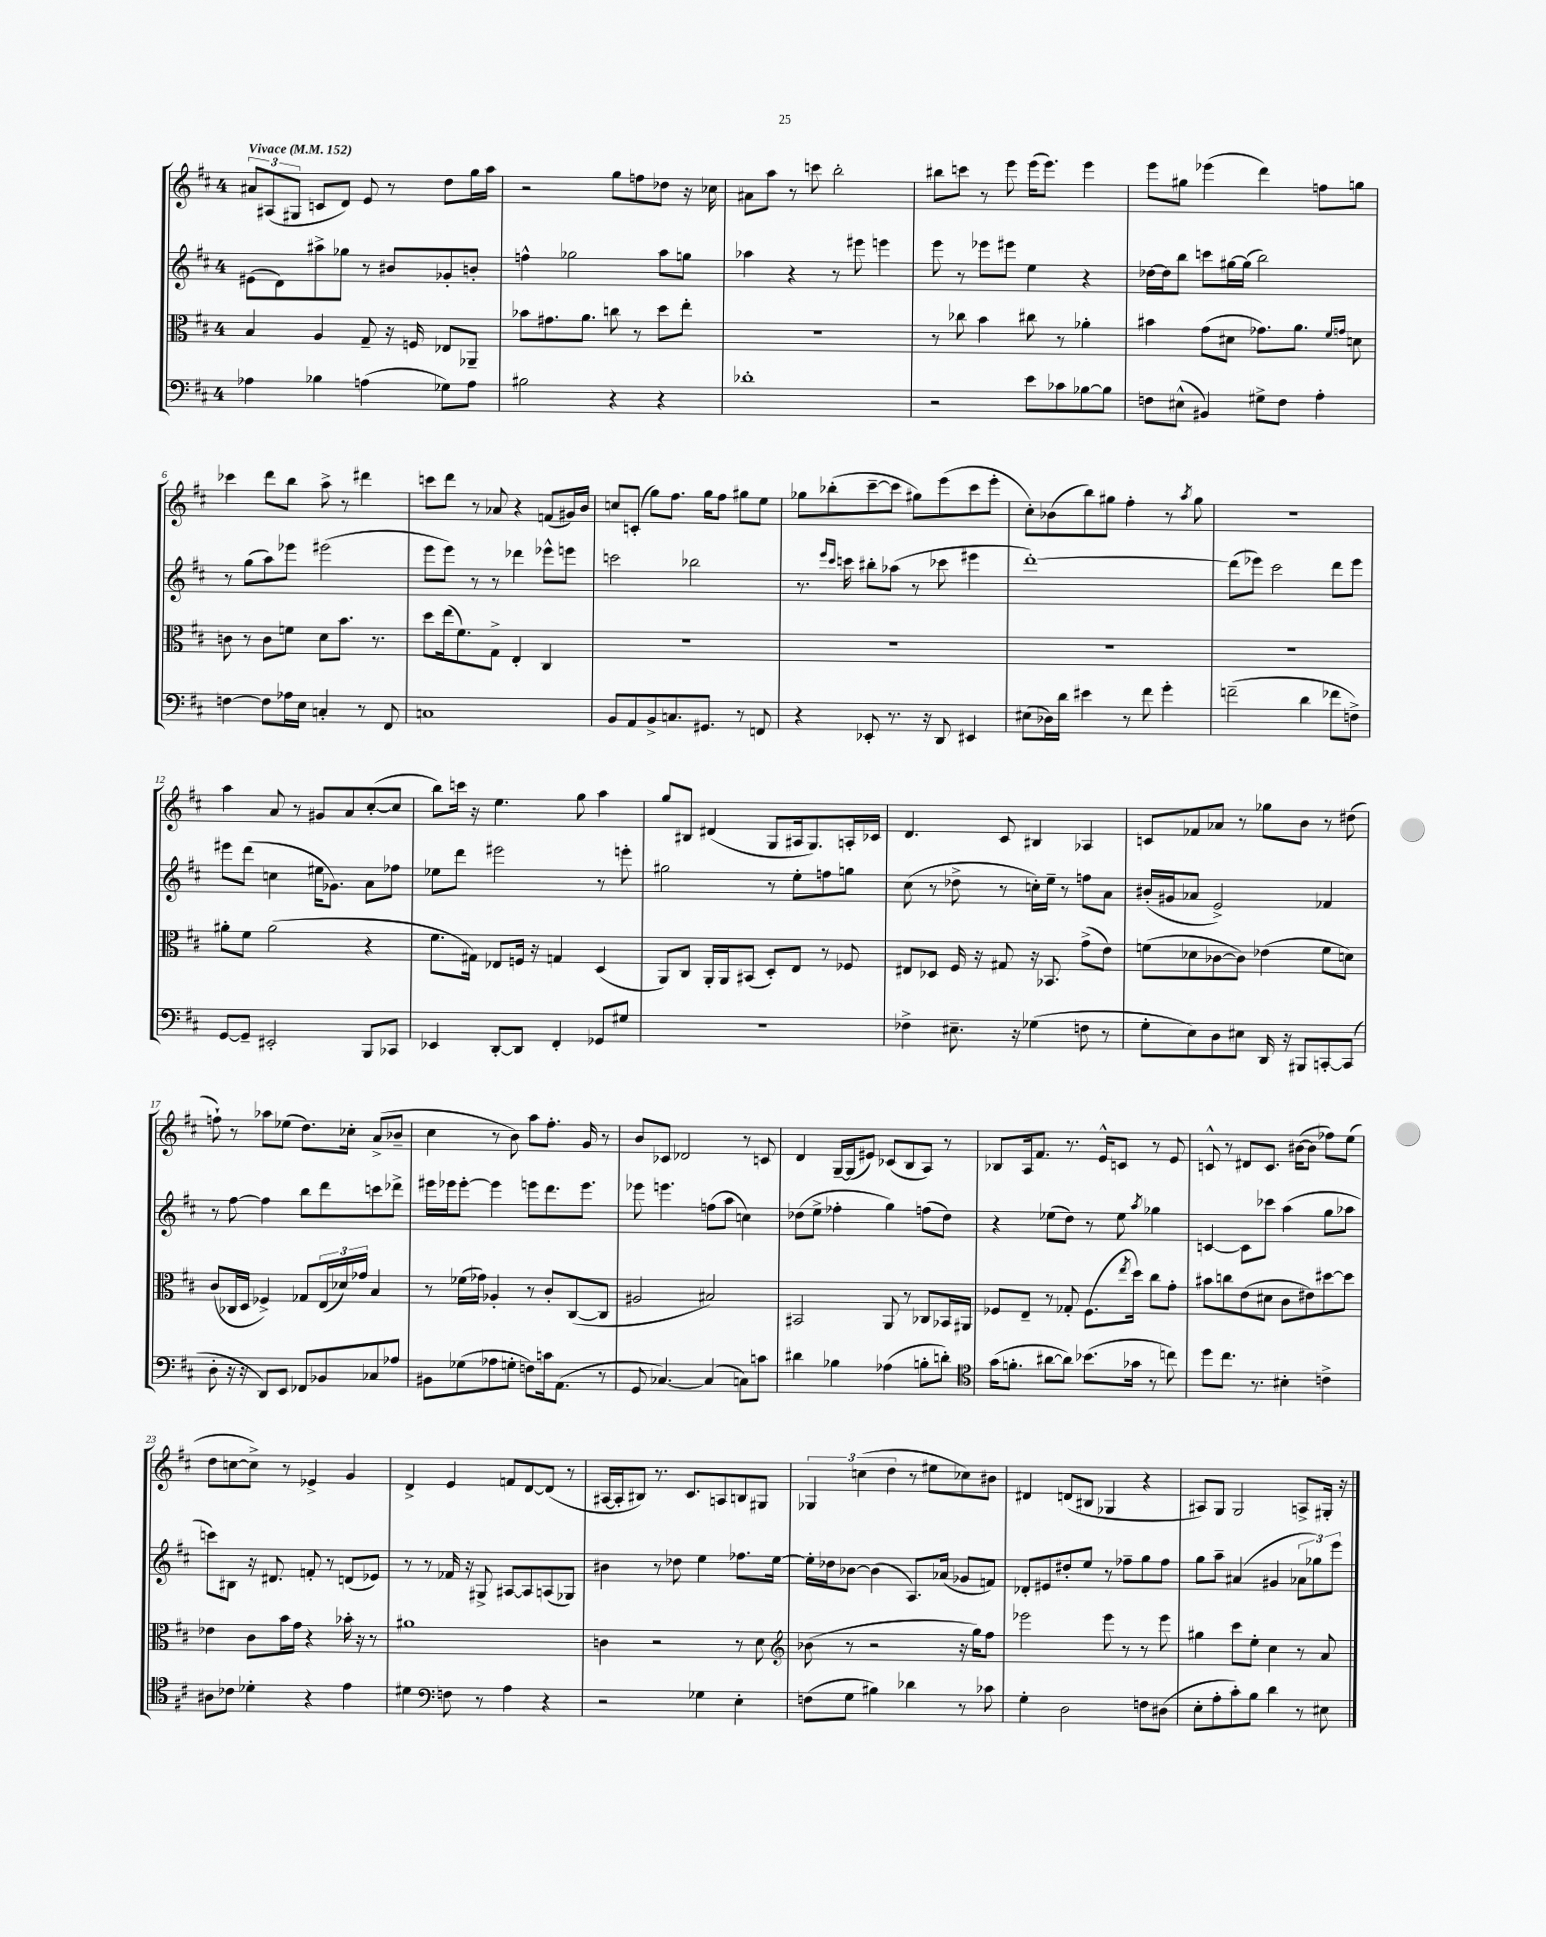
<<
\new StaffGroup <<
\new Staff = "s0" {
    \clef treble \key d \major \once \override Staff.TimeSignature.style = #'single-digit \time 4/4 \tempo "Vivace" 4 = 152
    \tuplet 3/2 { ais'8 ais8( gis8 } c'8 d'8) e'8 r8 d''8 g''16 a''16 |
    r2 g''8 f''8 des''8 r16 ces''16 |
    ais'8 a''8 r8 c'''8 b''2-. |
    bis''8 c'''8 r8 e'''8 e'''16( e'''8.) e'''4 |
    e'''8 gis''8 ees'''4( d'''4) f''8 g''8 |
    ces'''4 d'''8 b''8 a''8-> r8 dis'''4 |
    c'''8 d'''8 r8 aes'8 r4 f'8( gis'16) b'16 |
    c''8 c'8-.( g''8) fis''8. g''16 fis''8 gis''8 e''8 |
    ges''8 bes''8-.( cis'''8~-- cis'''8 gis''8) e'''8( cis'''8 e'''8-. |
    cis''8-.) bes'8( b''8) gis''8 fis''4-. r8 \acciaccatura { a''8 } gis''8 |
    R1 |
    a''4 a'8 r8 gis'8 a'8 cis''8~-.( cis''8 |
    b''8) c'''16 r16 e''4. g''8 a''4 |
    g''8 bis8 dis'4( g8 ais16 g8.) a16-. ces'16 |
    d'4. cis'8 bis4 aes4 |
    c'8 fes'8 aes'8 r8 ges''8 b'8 r8 dis''8( |
    f''8-!) r8 aes''8 ees''8( d''8.) ces''16-. a'8->( bes'8-- |
    cis''4 r8 b'8) a''8 fis''8.-. g'16 r8 |
    b'8 ces'8 des'2 r8 c'8 |
    d'4 g16~-- g16( eis'8) ces'8( b8 a8) r8 |
    bes8 a16 fis'8. r8. e'16-^ c'8 r8 e'8 |
    c'8-^ r8 dis'8 c'8. bis'16~( bis'8 fes''8) e''8( |
    d''8 c''8~ c''8->) r8 ees'4-> g'4 |
    d'4-> e'4 f'8 d'8~ d'8( r8 |
    ais16~ ais16-. bis8) r8. cis'8. a8 b8 gis8 |
    \tuplet 3/2 { ges4 c''4( d''4 } r8 eis''8 ces''8) bis'8 |
    dis'4 d'8( bis8 ges4 r4 |
    ais8) g8 g2 a8-> gis16-. r16 \bar "|." |
}
\new Staff = "s1" {
    \clef treble \key d \major \once \override Staff.TimeSignature.style = #'single-digit \time 4/4
    eis'8( d'8) ais''8-> ges''8 r8 bis'8 ges'8-. b'8-. |
    f''4-^ ges''2 a''8 g''8 |
    aes''4 r4 r8 eis'''8 e'''4 |
    e'''8 r8 ees'''8 eis'''8 e''4 r4 |
    des''16~ des''16 b''8 c'''8 gis''16~ gis''16( b''2) |
    r8 g''8( a''8) ees'''8 eis'''2( |
    e'''8 e'''8) r8 r8 des'''4 ees'''8-^ e'''8 |
    c'''2 bes''2 |
    r8. \grace { e'''16 cis'''16 } c'''16 bis''8-. aes''8( r8 ces'''8 eis'''4 |
    d'''1~-.) |
    d'''8( ees'''8) cis'''2 d'''8 ees'''8 |
    eis'''8 d'''8( c''4 eis''16 ges'8.) a'8 fes''8 |
    ees''8 d'''8 eis'''2 r8 e'''8-. |
    gis''2 r8 e''8-. f''8 g''8 |
    cis''8( r8 des''8-> r8 c''16-.) e''16-- r8 f''8 a'8 |
    bis'16-.( gis'16 aes'8 e'2->) fes'4 |
    r8 fis''8~ fis''4 b''8 d'''8 c'''8 des'''8-> |
    eis'''16 ees'''16 ees'''8~-. ees'''4 e'''8 d'''8. e'''8. |
    ees'''8 e'''4. f''8( a''8 c''4) |
    des''8( e''8-> fes''4-. g''4) f''8( des''8) |
    r4 ees''8( d''8) r8 ees''8 \acciaccatura { a''8 } ges''4 |
    c'4~ c'8 ces'''8 a''4( g''8 aes''8 |
    c'''8) bis8 r16 dis'8. f'8-. r8 d'8( ees'8) |
    r8 r8 fes'16 r16 gis8-> ais8~ ais8 a8( ges8) |
    bis'4 r8 des''8 e''4 fes''8. e''16~ |
    e''16-. des''16 bes'8~ bes'4( a8.) aes'16( ges'8 f'8) |
    des'8-. eis'8 dis''8-. e''8 r8 fes''8-- g''8 fes''8 |
    g''8 a''8-- ais'4( gis'4 \tuplet 3/2 { aes'8 ges''8) e'''8 } \bar "|." |
}
\new Staff = "s2" {
    \clef alto \key d \major \once \override Staff.TimeSignature.style = #'single-digit \time 4/4
    b4 a4 g8-- r16 f16 ees8 aes,8-- |
    bes'8 gis'8. a'8. c''8 r8 d''8 e''8-. |
    R1 |
    r8 ces''8 b'4 cis''8 r8 aes'4-. |
    bis'4 g'8( dis'8 ges'8.) a'8. \grace { fis'16 g'16 } d'8 |
    c'8 r8 c'8 f'8 d'8 b'8. r8. |
    d''8 e''16( fis'8.) g8-> e4-. cis4 |
    R1 |
    R1 |
    R1 |
    R1 |
    ais'8-. fis'8 ais'2( r4 |
    fis'8. gis16) ees8 f16 r16 g4 d4( |
    a,8) cis8 a,16-. a,16 bis,8( d8-.) e8 r8 fes8 |
    eis8 des8 fis16 r16 gis8 r16 bes,8. g'8->( e'8) |
    f'8( des'8 ces'8~ ces'8) ees'4( f'8 d'8) |
    cis'8( ces16 d16 fes4->) ges8 \tuplet 3/2 { e16( des'16) ges'16 } b4 |
    r8 fes'16( ges'16) aes4-. r8 cis'8-. cis8~( cis8 |
    ais2 bis2) |
    bis,2 a,8 r8 ces8 bes,16 ais,16 |
    fes8 e8-- r8 ges8-. fes8.( \acciaccatura { e''8 } d''16) cis''8 g'8-. |
    bis'8 c''8 e'8( dis'8 cis'8 eis'8) dis''8~ dis''8 |
    ees'4 cis'8 b'16 g'16 r4 bes'16-. r16 r8 |
    ais'1 |
    c'4 r2 r8 d'8 |
    \clef treble bes'8( r8 r2 r16 g''16) fis''8 |
    ees'''2 ees'''8 r8 r8 ees'''8 |
    gis''4 cis'''8 e''8-. cis''4 r8 a'8 \bar "|." |
}
\new Staff = "s3" {
    \clef bass \key d \major \once \override Staff.TimeSignature.style = #'single-digit \time 4/4
    aes4 bes4 a4( ges8) a8 |
    bis2 r4 r4 |
    des'1-. |
    r2 e'8 ces'8 bes8~ bes8 |
    f8 eis8-^( bis,4) gis8-> f8 a4-. |
    f4~ f8 aes16 e16 c4-. r8 fis,8 |
    c1 |
    b,8 a,8 b,8-> c8. gis,8. r8 f,8 |
    r4 ees,8-. r8. r16 d,8 eis,4 |
    eis8( des16) d'16 eis'4 r8 fis'8 g'4-. |
    f'2--( d'4 fes'8 f8->) |
    g,8~ g,8-- eis,2-. b,,8 ces,8 |
    ees,4 d,8~-. d,8 fis,4-. ges,8 gis8 |
    R1 |
    fes4-> eis8.-- r16 ges4( f8 r8 |
    g8-. e8) d8 eis8 d,16 r16 bis,,8 c,8~-. c,8( |
    d8-. r16 r16 d,8) e,8 fes,8 bes,8 ces8 aes8 |
    bis,8 ges8( aes8 g8-. f8) c'16 a,8.( r8 |
    g,8 ces4.~) ces4( c8) c'8 |
    dis'4 bes4 aes4( b8-. d'8-.) |
    \clef tenor g'16( f'8.-. ais'8~ ais'8) bes'8.( ges'16 r8 c''8) |
    d''8 cis''8. r8. bis4-. c'4-> |
    ais8 ces'8 des'4-. r4 e'4 |
    dis'4 \clef bass f8 r8 a4 r4 |
    r2 ges4 e4-. |
    f8( g8 bis4) des'4 r8 ces'8 |
    g4-. d2 f8 dis8( |
    e8-. a8-. cis'8-.) b8 d'4 r8 eis8 \bar "|." |
}
>>
>>
